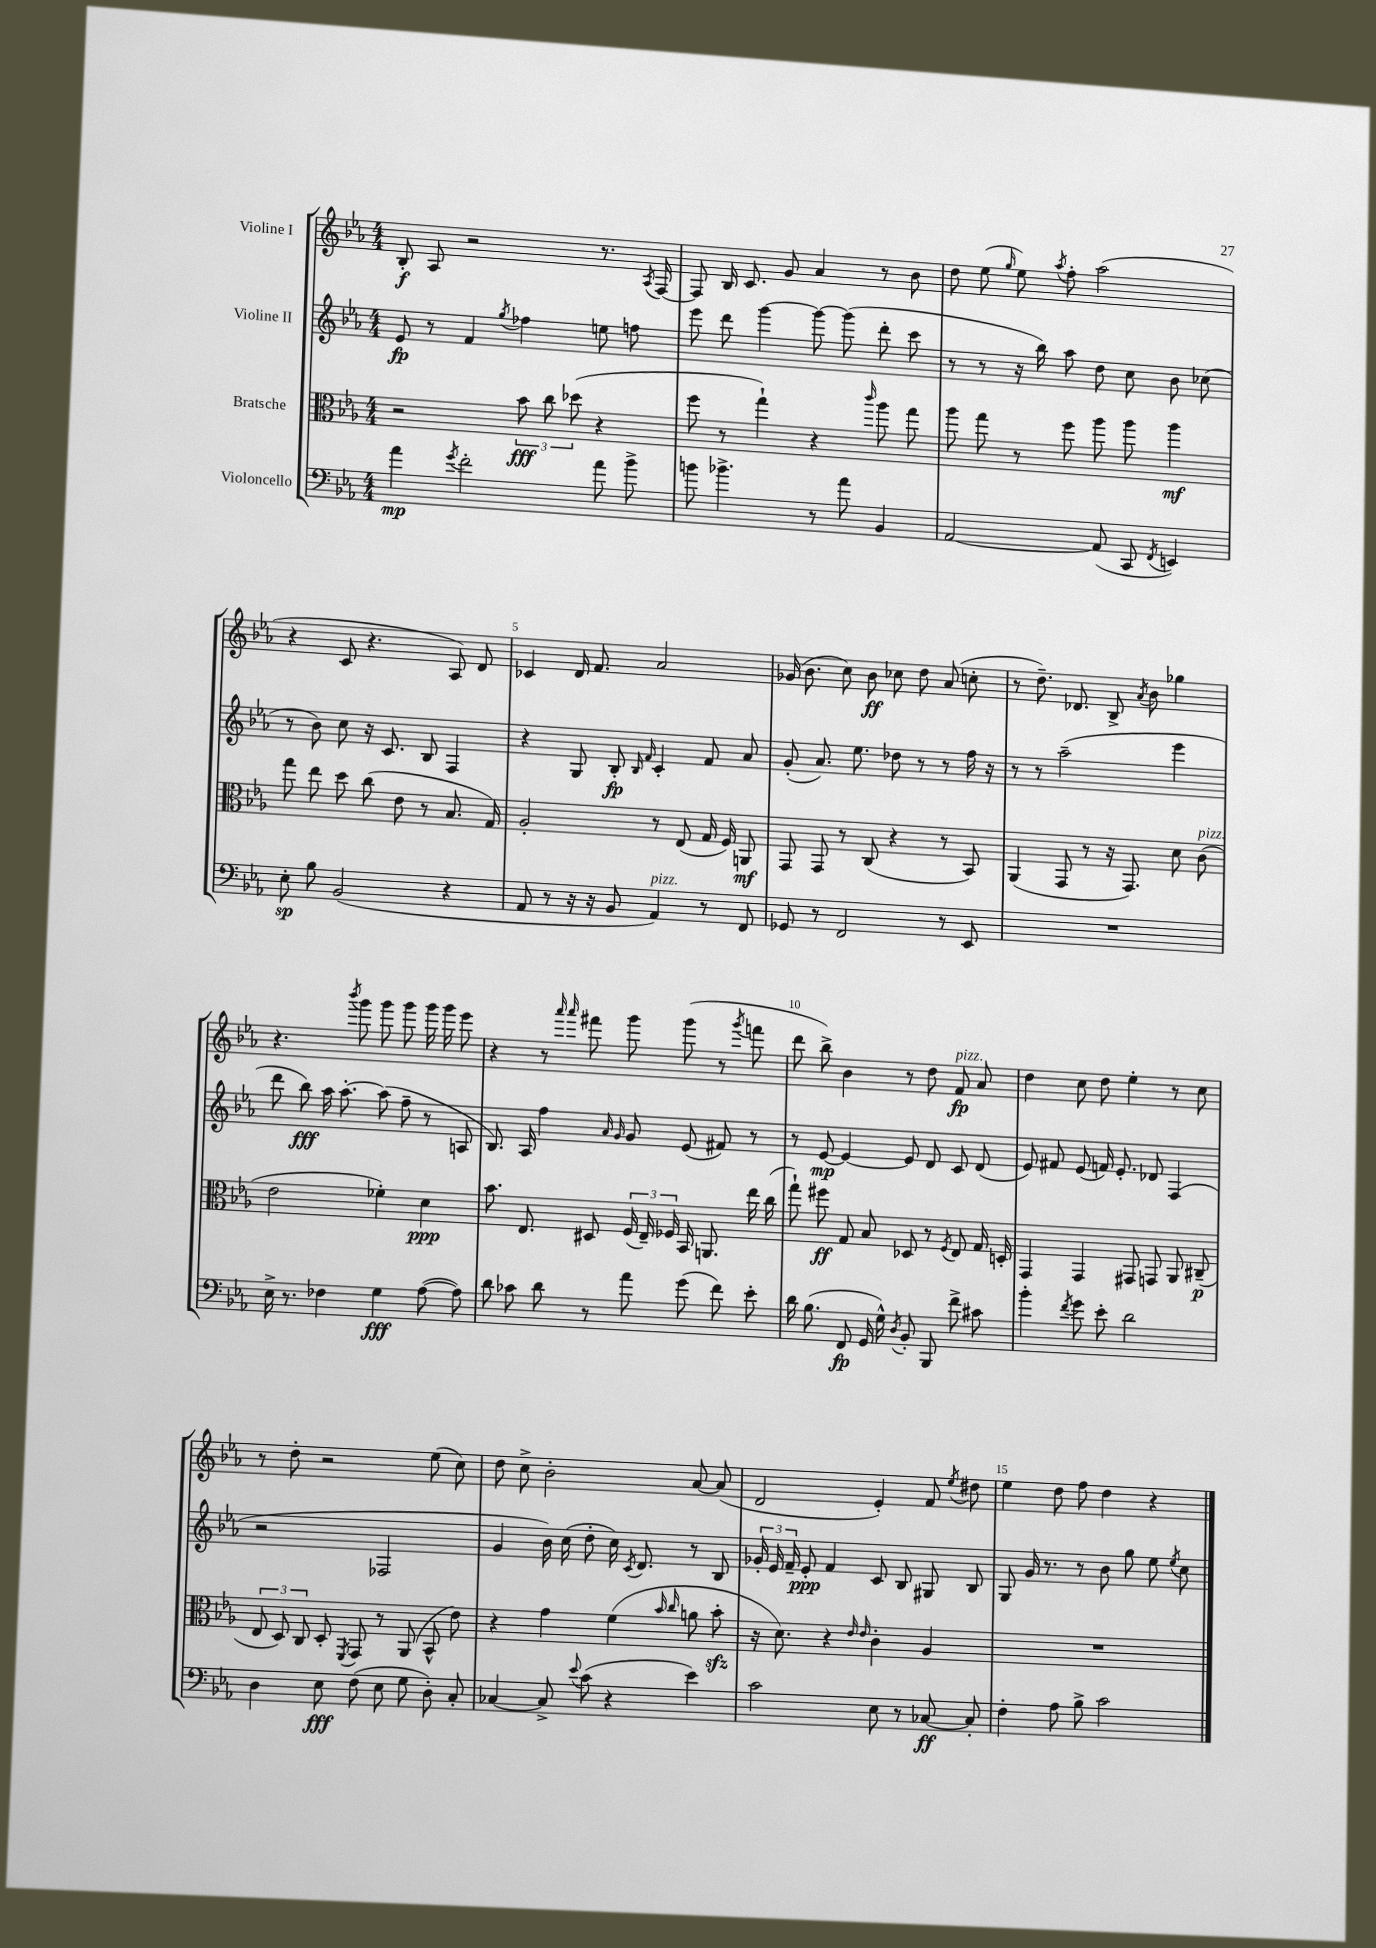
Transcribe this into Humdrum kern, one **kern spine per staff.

**kern	**kern	**kern	**kern
*staff4	*staff3	*staff2	*staff1
*clefF4	*clefC3	*clefG2	*clefG2
*k[b-e-a-]	*k[b-e-a-]	*k[b-e-a-]	*k[b-e-a-]
*M4/4	*M4/4	*M4/4	*M4/4
4a-\	2r	8e-/	8B-'/
.	.	8r	8A-/
8qg/	.	.	.
2f'\	.	4f/	2r
.	.	8qgg/	.
.	12b-\	4ff-\	.
.	12cc\	.	.
.	(12dd-\	.	.
8a-\	4r	8ee\	8.r
8b-^\	.	8ff\	.
.	.	.	8qA-/
.	.	.	[16F/
=	=	=	=
8b\	8ff\	8eee-\	8F/]
4.b-^\	8r	8ddd\	16B-/
.	.	.	8.c/
.	4gg`\)	[4ggg\	.
.	.	.	8g/
8r	4r	8ggg\_	4a-/
8a-\	.	(8ggg\]	.
.	16qqccc/	.	.
4BB-/	8aa-\	8ddd'\	8r
.	8gg\	8ccc\	8b-\
=	=	=	=
[2AA-/	8aa-\	8r	8dd\
.	8gg\	8r	(8ee-\
.	.	.	16qqgg/
.	8r	16r	8ee-\)
.	.	16bb-\)	.
.	.	.	8qaa-/
.	8ff\	8aa-\	8ff'\
(8AA-/]	8aa-\	8dd\	(2aa-\
8CC/	8aa-\	8cc\	.
8qFF/	.	.	.
4EE/)	4aa-\	8b-\	.
.	.	(8cc-\	.
=	=	=	=
8E-'\	8gg\	8r	4r
8B-\	8ee-\	8b-\)	.
(2BB-/	8dd\	8cc\	8c/
.	(8cc\	16r	4.r
.	.	8.c/	.
.	8e-\	.	.
.	8r	8B-/	.
4r	8.B-/	4F/	8A-/)
.	.	.	8d/
.	16G/)	.	.
=	=	=	=
8AA-/	2A-'/	4r	4c-/
8r	.	.	.
16r	.	8G/	16d/
16r	.	.	8.f/
8BB-/	.	8B-'/	.
.	.	16qqB-/	.
.	.	16qqf/	.
4AA-/)	8r	4c'/	2a-/
.	(8E-/	.	.
8r	16G/	8f/	.
.	16F/)	.	.
8FF/	8AA/	8a-/	.
=	=	=	=
8GG-/	8GG/	(8g'/	(16g-/
.	.	.	8.b-\
8r	8GG/	8.a-/)	.
2FF/	8r	.	8cc\)
.	.	8.ee-\	.
.	(8C/	.	8b-\
.	4r	8dd-\	8cc-\
.	.	8r	8dd\
8r	8r	8r	(8a-/
8EE-/	8BB-/)	16ff\	8cc'\
.	.	16r	.
=	=	=	=
1r	(4AA-/	8r	8r
.	.	8r	8.dd~\)
.	8GG/	(2aa-~\	.
.	.	.	8.d-/
.	8r	.	.
.	16r	.	8B-^/
.	8.GG/)	.	.
.	.	.	8qa-/
.	.	.	8b-\
.	8d\	4eee-\	4gg-\
.	(8c\	.	.
=	=	=	=
16E-^\	2e-\	8ddd\	4.r
8.r	.	.	.
.	.	8bb-\)	.
4F-\	.	16aa-\	.
.	.	[8.aa-'\	.
.	.	.	8qbbb-/
.	.	.	8ggg\
4G\	4f-'\)	(8aa-\]	8ggg\
.	.	8ff~\	8ggg\
([8A-\	4d\	8r	16ggg\
.	.	.	16ggg\
8A-\])	.	8A/	8eee-\
=	=	=	=
8d\	8.b-\	8.B-/)	4r
8c-\	.	.	.
.	8.E-/	16A-/	.
8d\	.	4ff\	8r
.	.	.	16qqaaa-/
.	.	.	16qqaaa-/
8r	8D#/	.	8fff#\
.	.	16qqa-/	.
.	.	16qqg/	.
8a-\	(24F/	8g/	8ggg\
.	24E-~/)	.	.
.	24F-/	.	.
(8g\	16BB-/	(8e-/	(8ggg\
.	8.AA/	.	.
8f\)	.	8f#/)	8r
.	.	.	8qggg/
8e-'\	16ee-\	8r	8fff\
.	(16cc\	.	.
=	=	=	=
16d\	8gg`\)	8r	8ddd\
(8.B-\	.	.	.
.	8ff#\	[8e-/	8bb-^\)
8FF/	8G/	4e-/_	4b-\
16GG/	8B-/	.	.
16G^^\)	.	.	.
8qD/	.	.	.
8BB-'/	8D-/	8e-/]	8r
8BBB-/	8r	8d/	8dd\
.	8qF/	.	.
8f^\	8E-/	8c/	8f/
8c#\	16G/	(8d/	8a-/
.	16D'/	.	.
=	=	=	=
4b-'\	4GG/	8e-/)	4dd\
.	.	8f#/	.
8qf/	.	.	.
8g\	4GG/	(8e-/	8cc\
8e-'\	.	16f/)	8dd\
.	.	8.e-'/	.
2d\	8GG#/	.	4ee-'\
.	8GG/	8d-/	.
.	8AA-/	(4F/	8r
.	(8C#~/	.	8cc\
=	=	=	=
4D\	12E-/	2r	8r
.	12D/)	.	.
.	.	.	8dd'\
.	12C/	.	.
8E-\	8D'/	.	2r
.	8qFF/	.	.
(8F\	8GG/	.	.
8E-\	8r	2F-/	.
8G\	(8AA-/	.	.
8D'\)	8BB-^^/	.	(8ee-\
8C'/	8e-\)	.	8cc\)
=	=	=	=
[4C-/	4r	4g/	8dd\
.	.	.	8cc^\
8C-^/]	4g\	16b-\)	2b-'\
.	.	(16cc\	.
8qqe-/	.	.	.
(8c\	.	8dd'\	.
4r	(4f\	16cc\)	.
.	.	8qc/	.
.	.	8.d/	.
.	16qqb-/	.	.
.	16qqcc/	.	.
4e-\)	8a\	8r	[8a-/
.	8b-'\	8B-/	(8a-/]
=	=	=	=
2c\	16r	24g-'/	2d/
.	.	24e-/	.
.	8.d\)	.	.
.	.	24f~/	.
.	.	8e-'/	.
.	4r	4f/	.
.	16qqe-/	.	.
.	16qqe-/	.	.
8E-\	4c'\	8c/	4e-'/)
8r	.	8B-/	.
[8C-/	4A-/	8G#/	8f/
.	.	.	8qee-/
8C-'/]	.	8B-/	8dd#\
=	=	=	=
4F'\	1r	8G/	4ee-\
.	.	16g/	.
.	.	8.r	.
8A-\	.	.	8dd\
8B-^\	.	8r	8ff\
2c\	.	8b-\	4dd\
.	.	8gg\	.
.	.	8ee-\	4r
.	.	8qee-/	.
.	.	8cc\	.
==	==	==	==
*-	*-	*-	*-
